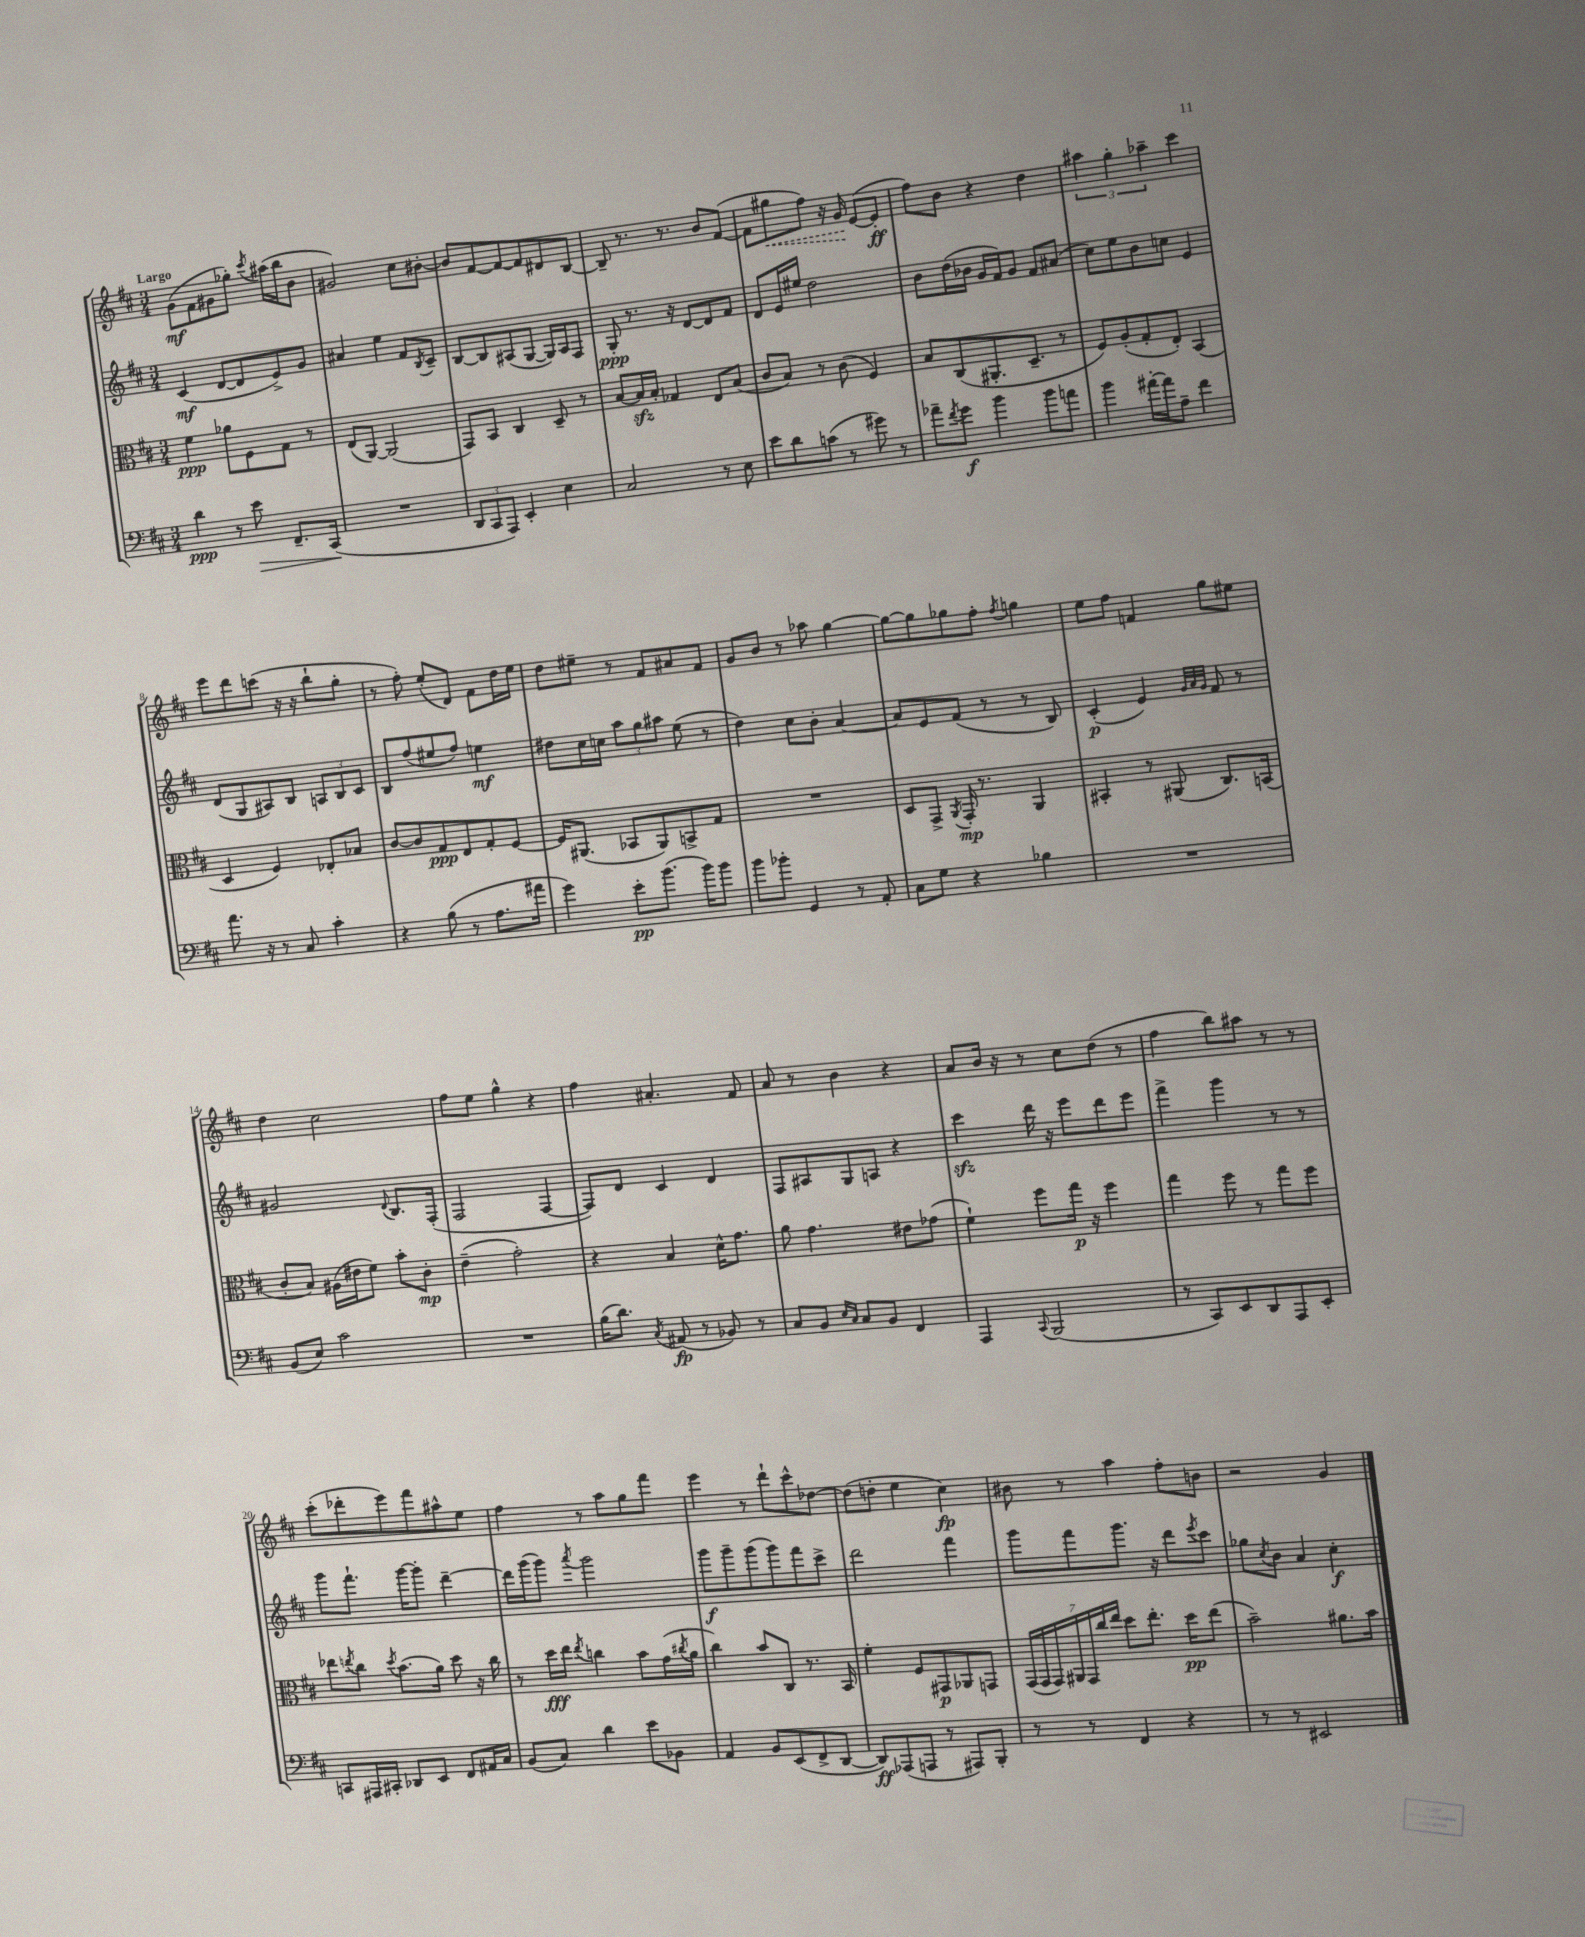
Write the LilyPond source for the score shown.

<<
\new StaffGroup <<
\new Staff = "s0" {
    \clef treble \key d \major \numericTimeSignature \time 3/4 \tempo "Largo"
    g'8\mf( fis'8 gis'8 ges''8-.) \acciaccatura { cis'''8 } ais''16( b''16 b'8 |
    gis'2) cis''8 bis'8~-. |
    bis'8 fis'8~ fis'8~ fis'8 dis'8 b8~ |
    b8-- r8. r8. b'8 fis'8~( |
    fis'8 \once \override Hairpin.style = #'dashed-line gis''8\< fis''8) r16 g'16\! e'8~( e'8-.\ff |
    fis''8) b'8 r4 d''4 |
    \tuplet 3/2 { ais''4 g''4-. aes''4-- } cis'''4 |
    e'''8 d'''8 c'''8( r16 r16 b''8-! g''8-. |
    r8 fis''8-.) e''8-.( d'8) fis'8 d''16 e''16 |
    d''8 eis''8-- r8 fis'8 ais'8 fis'8 |
    g'8 b'8 r8 aes''8 g''4~ |
    g''8~ g''8 ges''8 fis''8-. \acciaccatura { fis''8 } g''4 |
    e''8 fis''8 f'4 g''8 eis''8 |
    d''4 cis''2 |
    fis''8 e''8 g''4-^ r4 |
    fis''4 ais'4.-. fis'8 |
    a'8 r8 b'4 r4 |
    a'8 b'16 r16 r8 cis''8 d''8( r8 |
    fis''4 b''8) ais''8 r8 r8 |
    cis'''8-.( des'''8-. e'''8) fis'''8 ais''8-^ e''8 |
    fis''4 r8 a''8 g''8 fis'''8 |
    e'''4 r8 d'''8-! cis'''8-^ des''8~ |
    des''8( d''8-. e''4 cis''4\fp) |
    bis'8 r8 a''4 fis''8-. b'8 |
    r2 g'4 \bar "|." |
}
\new Staff = "s1" {
    \clef treble \key d \major \numericTimeSignature \time 3/4
    cis'4\mf( d'8~ d'8 e'8->) g'8 |
    ais'4 e''4 fis'8 \acciaccatura { b8 } cis'8-- |
    b8~ b8 ais8( g8~ g16) ais16 fis8 |
    g8-.\ppp r8. r16 d'8~ d'8 fis'8 |
    d'8 e'16 eis''16 d''2 |
    b'8 d''16( bes'16 g'16 fis'16) g'8 fis'8 ais'8( |
    cis''8) e''8 b'8 c''8 e'4 |
    d'8( g8 ais8) b8 \tuplet 3/2 { a8 b8 cis'8 } |
    b8 fis''8( eis''8 fis''8) e''4\mf |
    dis''8 cis''16 c''16 \tuplet 3/2 { a''8 g''8 ais''8 } e''8( r8 |
    d''4) cis''8 b'8-. a'4~ |
    a'8 e'8 fis'8( r8 r8 b8) |
    cis'4-.\p( e'4) \grace { g'32 a'32 g'32 } fis'8 r8 |
    gis'2 \appoggiatura { d'8 } b8. fis16-.( |
    fis2 fis4~ |
    fis8) d'8 cis'4 d'4 |
    fis8 ais8 g8 a8 r4 |
    cis'''4\sfz d'''16 r16 e'''8 d'''8 e'''8 |
    fis'''4-> g'''4 r8 r8 |
    g'''8 fis'''8.-! g'''16~ g'''8-. d'''4~-- |
    d'''16 g'''16( g'''8) \acciaccatura { a'''8 } g'''2 |
    g'''8\f g'''8-- g'''8( g'''8) fis'''8 cis'''8-> |
    d'''2 fis'''4 |
    g'''8 fis'''8 g'''8. r16 d'''8 \acciaccatura { e'''8 } cis'''8 |
    ges''8 \acciaccatura { cis''8 } b'8 a'4 cis''4-.\f \bar "|." |
}
\new Staff = "s2" {
    \clef alto \key d \major \numericTimeSignature \time 3/4
    fis'4\ppp aes'8 fis8 g8 r8 |
    e8( a,8~) a,2( |
    g,8) b,8 cis4 d8-- r8 |
    b8~ b16\sfz b16-. ges4 e8 b8( |
    cis'8 b8) r8 cis'8( fis4) |
    b8 cis8( ais,8.-. d8.-- r8 |
    fis8) a8-.( g8-. e8-.) b,4( |
    d4 fis4) ees8-. bes8 |
    cis'8~ cis'8 g8\ppp e8 g8-. fis8~ |
    fis16 ais,8.( bes,8 ais,8) b,8-> g8 |
    R2. |
    d8 g,8-> \acciaccatura { a,8 } g,16-.\mp r8. a,4 |
    bis,4-. r8 ais,8( cis8.) b,16( |
    cis'8-. b8) ais16( eis'16 fis'8) b'8-. cis'8-.\mp |
    e'4--( g'2-.) |
    r4 b4 d'16-^ g'8. |
    a'8 g'4. eis'8 ges'8( |
    fis'4-!) fis''8 g''16\p r16 fis''4 |
    g''4 fis''8 r8 g''8 fis''8 |
    ees''8 \acciaccatura { e''8 } cis''8 \acciaccatura { d''8 } b'8.( a'16) d''8 r16 cis''16 |
    r8 d''16\fff e''16 \acciaccatura { e''8 } c''4 b'8 g'16( \acciaccatura { cis''8 } a'16 |
    cis''4) b'8 cis8 r8. b,16 |
    fis'4-. fis8 gis,8\p aes,8 g,8 |
    \tuplet 7/4 { g,16( g,16 g,16) ais,16 g,16 cis''16 e''16 } d''8 e''8.-. d''16\pp e''8( |
    b'2--) ais'8. b'16 \bar "|." |
}
\new Staff = "s3" {
    \clef bass \key d \major \numericTimeSignature \time 3/4
    d'4\ppp r8 e'8\> fis,8.-- cis,16\!( |
    R2. |
    \tuplet 3/2 { d,8 cis,8 a,,8) } e,4-. e4 |
    cis2 r8 e8 |
    e'8 d'8 c'8( r8 gis'8) r8 |
    aes'8-- \acciaccatura { fis'8 } g'8\f b'4 b'8 a'8 |
    b'4 ais'16~-. ais'16 a8-- fis'4 |
    a'8. r16 r8 cis8 cis'4-. |
    r4 b8( r8 a8. ais'16 |
    g'4) e'8-.\pp b'8.( b'16) b'8 |
    b'8 bes'8-. g,4 r8 a,8-. |
    cis8 g8 r4 bes4 |
    R2. |
    b,8( e8) cis'2 |
    R2. |
    b16( d'8.) \acciaccatura { cis8 } ais,8\fp( r8 bes,8) r8 |
    cis8 b,8 \grace { e16 cis16 } cis8 b,8 fis,4 |
    a,,4 \appoggiatura { cis,8 } b,,2( |
    r8 cis,8) e,8 d,8 a,,8 e,8-. |
    c,8 ais,,16 cis,16-. des,8 e,8 fis,8 ais,16 cis16 |
    b,8( cis8) d'4 e'8 bes,8 |
    a,4 b,8 e,8( fis,8-> d,8~ |
    d,8\ff) aes,,8( a,,8 r8 ais,,8) b,,8-. |
    r8 r8 fis,4 r4 |
    r8 r8 eis,2 \bar "|." |
}
>>
>>
